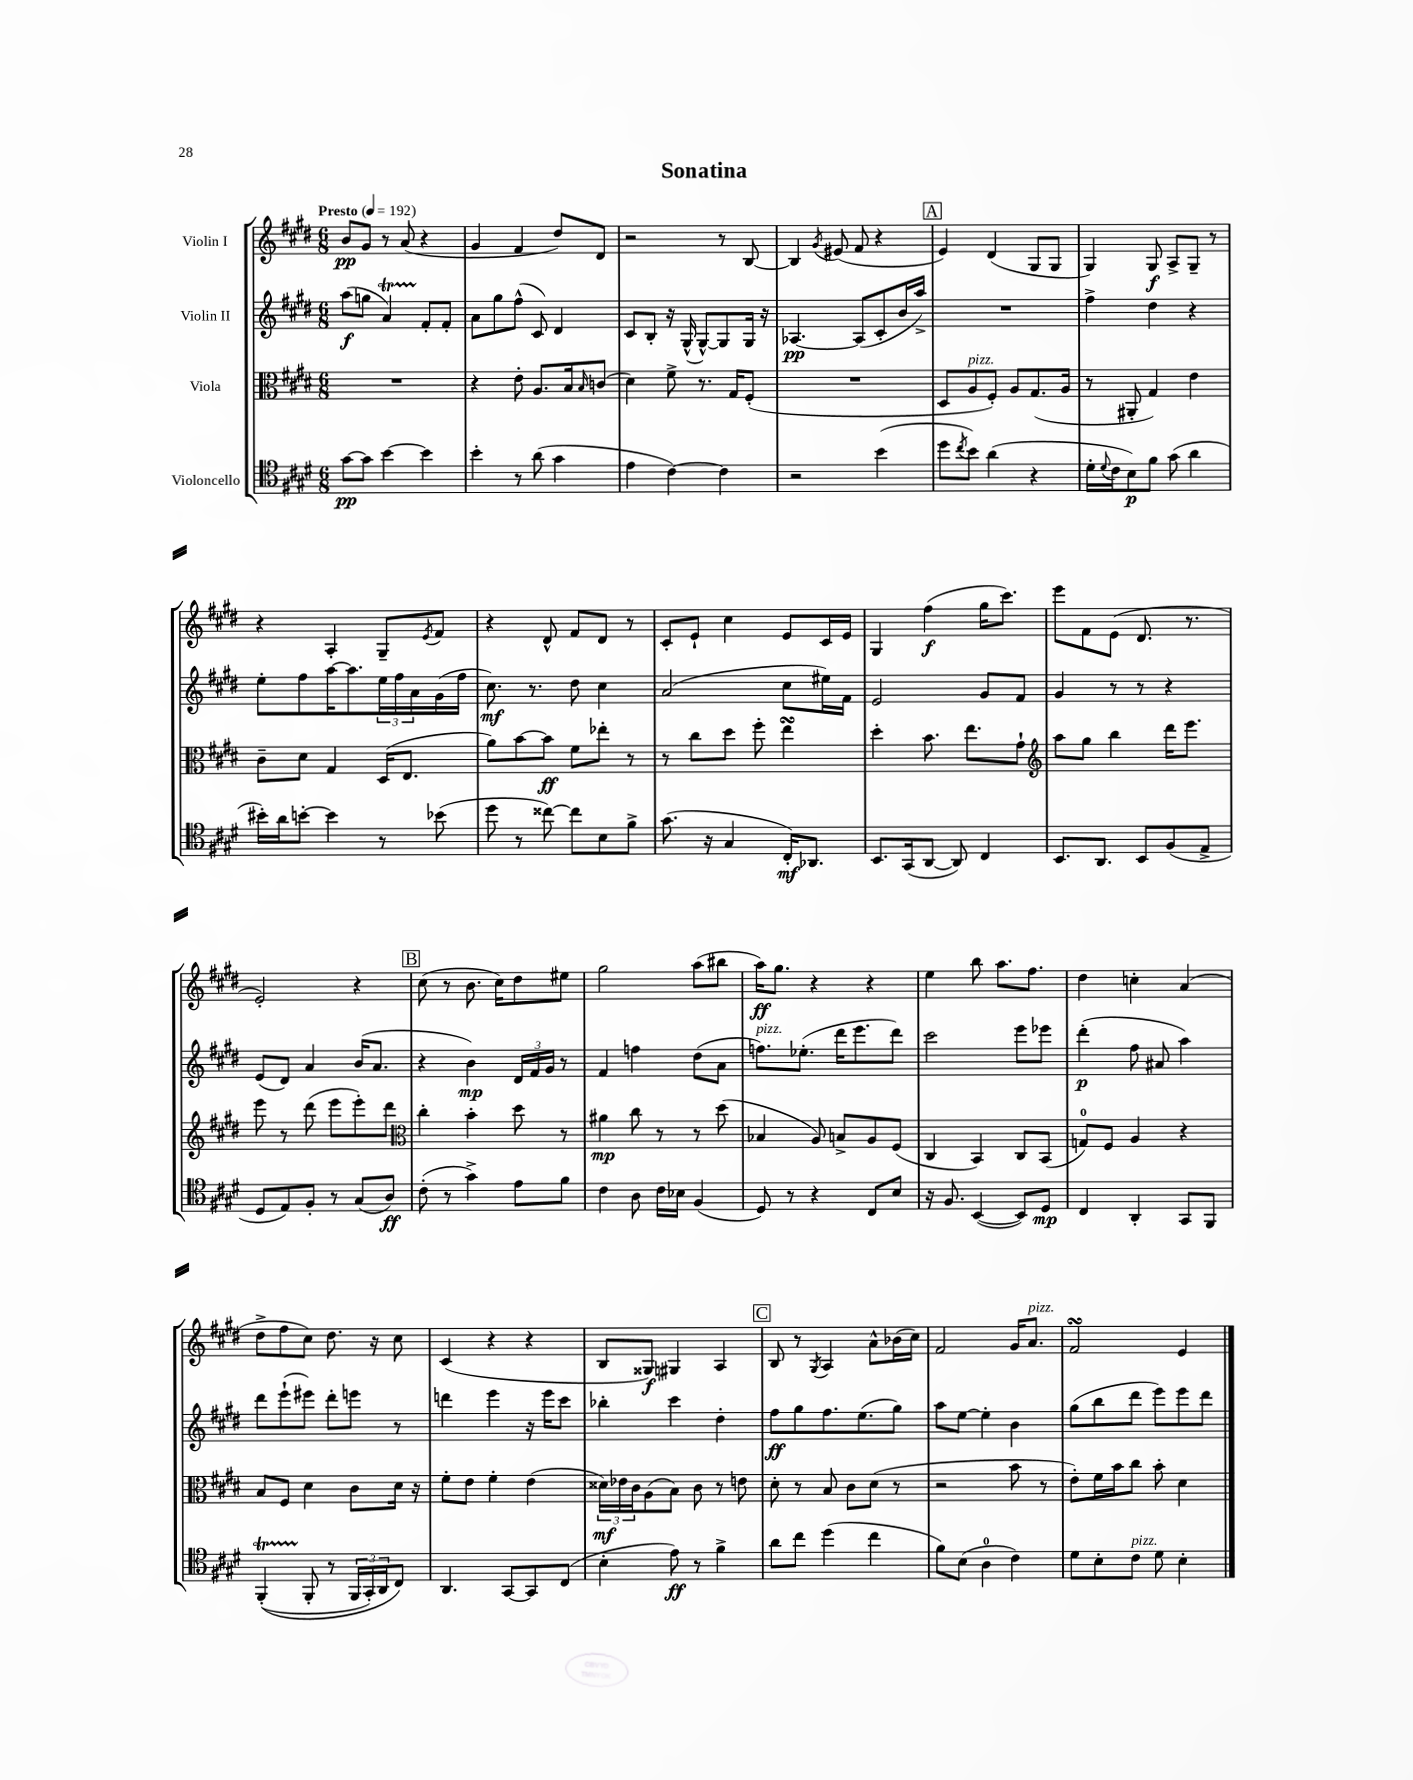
\header { title = "Sonatina" }
<<
\new StaffGroup <<
\new Staff = "s0" \with { instrumentName = "Violin I" } {
    \clef treble \key e \major \numericTimeSignature \time 6/8 \tempo "Presto" 4 = 192
    b'8\pp gis'8 r8 a'8( r4 |
    gis'4 fis'4 dis''8) dis'8 |
    r2 r8 b8~ |
    b4 \acciaccatura { gis'8 } eis'8( fis'8 r4 |
    \mark \markup { \box "A" } e'4) dis'4( gis8 gis8 |
    gis4) gis8\f a8-> gis8-- r8 |
    r4 a4-. gis8-- \acciaccatura { e'8 } fis'8 |
    r4 dis'8-^ fis'8 dis'8 r8 |
    cis'8-. e'8-! cis''4 e'8 cis'16 e'16 |
    gis4 fis''4\f( gis''16 cis'''8.) |
    e'''8 fis'8 e'8( dis'8. r8. |
    e'2-.) r4 |
    \mark \markup { \box "B" } cis''8( r8 b'8. cis''16) dis''8 eis''8 |
    gis''2 a''8( bis''8 |
    a''16\ff) gis''8. r4 r4 |
    e''4 b''8 a''8. fis''8. |
    dis''4 c''4-. a'4( |
    dis''8-> fis''8 cis''8) dis''8. r16 cis''8 |
    cis'4( r4 r4 |
    b8 gisis8\f) gis4 a4 |
    \mark \markup { \box "C" } b8 r8 \acciaccatura { gis8 } a4 a'8-^ bes'16( cis''16) |
    fis'2 gis'16 a'8.^\markup { \italic "pizz." } |
    fis'2\turn e'4 \bar "|." |
}
\new Staff = "s1" \with { instrumentName = "Violin II" } {
    \clef treble \key e \major \numericTimeSignature \time 6/8
    a''8\f( g''8 a'4\startTrillSpan) fis'8-.\stopTrillSpan fis'8-. |
    a'8 gis''8 fis''8-^( cis'8) dis'4 |
    cis'8 b8-. r16 gis16-^( gis8~-^) gis8 gis16 r16 |
    aes4.~\pp aes8( cis'8-. b'16 a''16->) |
    \mark \markup { \box "A" } R2. |
    fis''4-> dis''4 r4 |
    e''8-. fis''8 a''16~ a''8. \tuplet 3/2 { e''16 fis''16 a'16 } gis'16( fis''16 |
    cis''8.\mf) r8. dis''8 cis''4 |
    a'2( cis''8 eis''16) fis'16 |
    e'2 gis'8 fis'8 |
    gis'4 r8 r8 r4 |
    e'8( dis'8) a'4 b'16( a'8. |
    \mark \markup { \box "B" } r4 b'4\mp) \tuplet 3/2 { dis'16 fis'16 gis'16 } r8 |
    fis'4 f''4 dis''8( a'8 |
    f''8.^\markup { \italic "pizz." }) ees''8.-.( dis'''16 e'''8. dis'''8) |
    cis'''2 e'''8 ees'''8 |
    dis'''4-.\p( fis''8 ais'8 a''4) |
    dis'''8 e'''8-!( eis'''8) dis'''8-. e'''8 r8 |
    d'''4 e'''4 r16 e'''16 cis'''8 |
    bes''4-. cis'''4 dis''4-. |
    \mark \markup { \box "C" } fis''8\ff gis''8 fis''8. e''8.( gis''8) |
    a''8 e''8~ e''4-. b'4 |
    gis''8( b''8 dis'''8 e'''8) e'''8 dis'''8 \bar "|." |
}
\new Staff = "s2" \with { instrumentName = "Viola" } {
    \clef alto \key e \major \numericTimeSignature \time 6/8
    R2. |
    r4 e'8-. a8. b16 \grace { b16 } c'8( |
    dis'4) fis'8-> r8. gis16 fis8-.( |
    R2. |
    \mark \markup { \box "A" } dis8 a8^\markup { \italic "pizz." } fis8-.) a8 gis8.( a16 |
    r8 ais,8-. gis4) e'4 |
    cis'8-- dis'8 gis4 dis16( e8. |
    a'8) b'8~ b'8\ff fis'8 ees''8-. r8 |
    r8 cis''8 dis''8 fis''8-. e''4\turn |
    dis''4-. b'8. e''8. gis'8-! |
    \clef treble a''8 gis''8 b''4 dis'''16 e'''8. |
    e'''8 r8 dis'''8( e'''8 e'''8-.) dis'''8 |
    \mark \markup { \box "B" } \clef alto cis''4-. b'4-. dis''8 r8 |
    ais'4\mp cis''8 r8 r8 dis''8( |
    bes4 a8) b8-> a8 fis8( |
    cis4 b,4) cis8 b,8( |
    g8-0) fis8 a4 r4 |
    b8 fis8 dis'4 cis'8 dis'16 r16 |
    fis'8-. e'8 fis'4-. e'4( |
    \tuplet 3/2 { disis'16\mf) ees'16 cis'16 } a8( b8) cis'8 r8 e'8 |
    \mark \markup { \box "C" } dis'8-. r8 b8 cis'8 dis'8( r8 |
    r2 b'8 r8 |
    e'8-.) fis'16 b'16 cis''8 b'8-. dis'4 \bar "|." |
}
\new Staff = "s3" \with { instrumentName = "Violoncello" } {
    \clef tenor \key e \major \numericTimeSignature \time 6/8
    gis'8~\pp gis'8 b'4~ b'4 |
    b'4-. r8 a'8( gis'4 |
    e'4 cis'4~) cis'4 |
    r2 b'4( |
    \mark \markup { \box "A" } dis''8 \acciaccatura { cis''8 } b'8) a'4( r4 |
    dis'16-. \appoggiatura { dis'8 } cis'16 b8\p) fis'8 gis'8( a'4 |
    bis'16-.) a'16 b'8~-. b'4 r8 bes'8( |
    dis''8 r8 cisis''8~) cisis''8 b8 fis'8-> |
    gis'8.( r16 gis4 cis16-.\mf) aes,8. |
    b,8. gis,16( a,8~ a,8) cis4 |
    b,8. a,8. b,8 fis8( e8-> |
    dis8 e8) fis8-. r8 gis8( a8\ff) |
    \mark \markup { \box "B" } cis'8-.( r8 gis'4->) e'8 fis'8 |
    cis'4 a8 cis'16 bes16 fis4( |
    dis8) r8 r4 cis8 b8 |
    r16 fis8. b,4~( b,8) dis8\mp |
    cis4 a,4-. gis,8 fis,8 |
    fis,4-.\startTrillSpan(\( fis,8-.\stopTrillSpan r8 \tuplet 3/2 { fis,16 gis,16-.) a,16 } cis8\) |
    a,4. gis,8~ gis,8 cis8( |
    b4-. e'8\ff) r8 fis'4-> |
    \mark \markup { \box "C" } a'8 cis''8 dis''4( cis''4 |
    fis'8) b8( a4-0 cis'4) |
    dis'8 b8-. cis'8^\markup { \italic "pizz." } dis'8 b4-. \bar "|." |
}
>>
>>
\layout { \context { \Score \remove "Bar_number_engraver" } }
